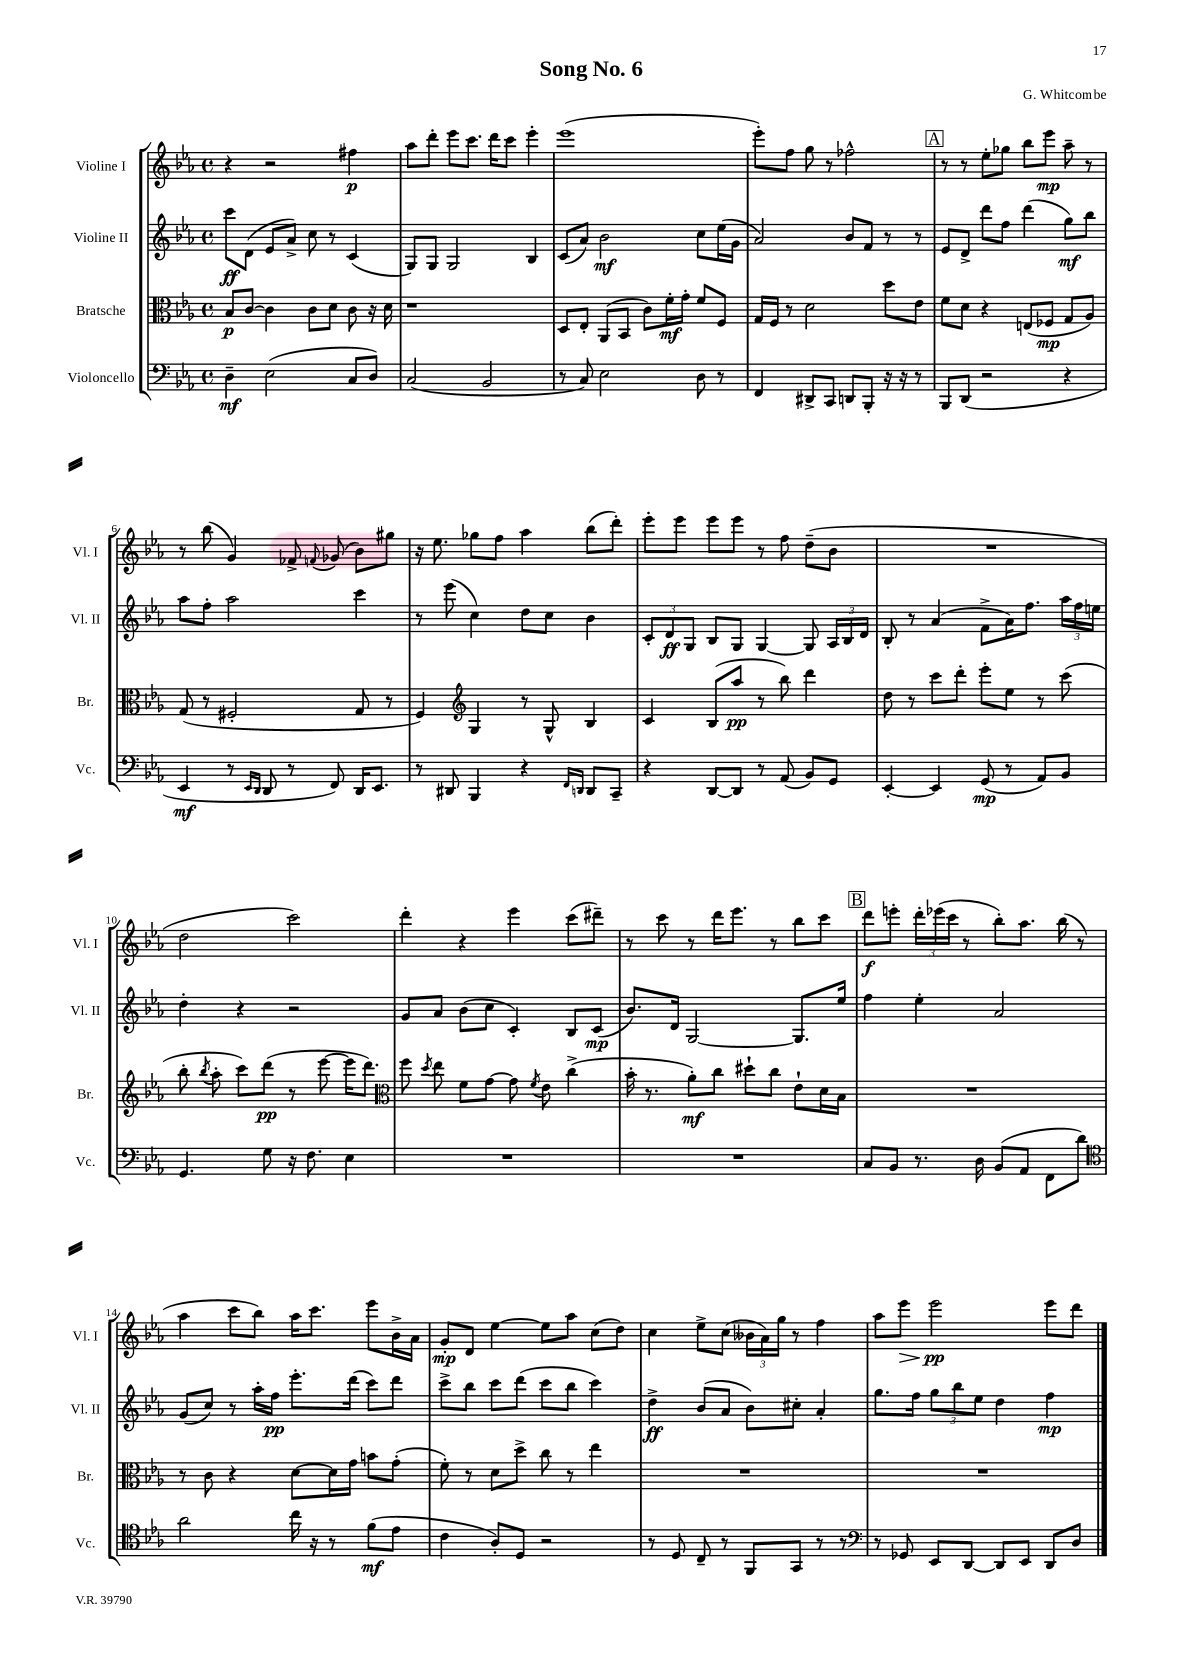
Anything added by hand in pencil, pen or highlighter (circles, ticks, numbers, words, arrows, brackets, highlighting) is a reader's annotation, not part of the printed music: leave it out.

**kern	**kern	**kern	**kern
*staff4	*staff3	*staff2	*staff1
*clefF4	*clefC3	*clefG2	*clefG2
*k[b-e-a-]	*k[b-e-a-]	*k[b-e-a-]	*k[b-e-a-]
*M4/4	*M4/4	*M4/4	*M4/4
*met(c)	*met(c)	*met(c)	*met(c)
4D~	8B-	8ccc	4r
.	[8c	(8d	.
(2E-	4c]	8e-	2r
.	.	8a-^)	.
.	8c	8cc	.
.	8d	8r	.
8C	8c	(4c	4ff#
8D)	16r	.	.
.	16d	.	.
=	=	=	=
(2C	1r	8G)	8aa-
.	.	8G	8ddd'
.	.	2G	8eee-
.	.	.	8.ccc
2BB-	.	.	.
.	.	.	16ddd
.	.	.	8ccc
.	.	4B-	4eee-'
=	=	=	=
8r	8D	(8c	(1eee-
8C)	8E-'	8a-)	.
2E-	(8AA-	2b-	.
.	8BB-	.	.
.	8c)	.	.
.	16f'	.	.
.	16g'	.	.
8D	8f	8cc	.
8r	8F	(16ee-	.
.	.	16g	.
=	=	=	=
4FF	16G	2a-)	8eee-')
.	16F	.	.
.	8r	.	8ff
8DD#^	2d	.	8gg
8CC	.	.	8r
8DD	.	8b-	2ff-^^
8BBB-'	.	8f	.
16r	8dd	8r	.
16r	.	.	.
8r	8e-	8r	.
=	=	=	=
8BBB-	8f	8e-	8r
(8DD	8d	8d^	8r
2r	4r	8ddd	8ee-'
.	.	8ff	8gg-
.	(8E	(4ddd	8bb-
.	8F-	.	8eee-
4r	8G	8gg)	8aa-~
.	8A-)	8bb-	8r
=	=	=	=
4EE-	(8G	8aa-	8r
.	8r	8ff'	(8bb-
8r	2F#'	2aa-	4g)
16qqEE-	.	.	.
16qqDD	.	.	.
8DD	.	.	.
8r	.	.	8f-^
.	.	.	8qqf
8FF)	.	.	(8g-
16DD	8G	4ccc	8b-)
8.EE-	.	.	.
.	8r	.	8gg#
=	=	=	=
8r	4F)	8r	16r
.	.	.	8.ee-
8DD#	.	(8eee-	.
*	*clefG2	*	*
4BBB-	4G	4cc)	8gg-
.	.	.	8ff
4r	8r	8dd	4aa-
.	8G^^	8cc	.
16qqFF	.	.	.
16qqDD	.	.	.
8DD	4B-	4b-	(8bb-
8CC~	.	.	8ddd')
=	=	=	=
4r	4c	12c'	8eee-'
.	.	12d	.
.	.	.	8eee-
.	.	12G	.
[8DD	(8B-	8B-	8eee-
8DD]	8aa-	8G	8eee-
8r	8r	[4G	8r
(8AA-	8bb-)	.	8ff
8BB-)	4ddd	8G]	(8dd~
8GG	.	24A-	8b-
.	.	24B-	.
.	.	24d	.
=	=	=	=
[4EE-'	8dd	8B-'	1r
.	8r	8r	.
4EE-]	8ccc	(4a-	.
.	8ddd'	.	.
(8GG	8eee-'	8f^	.
8r	8ee-	16a-)	.
.	.	8.ff	.
8AA-)	8r	.	.
8BB-	(8ccc	24aa-	.
.	.	24ff	.
.	.	24ee	.
=	=	=	=
4.GG	8bb-'	4dd'	2dd
.	8qbb-	.	.
.	8aa-'	.	.
.	8ccc)	4r	.
8G	(8ddd	.	.
16r	8r	2r	2ccc)
8.F	.	.	.
.	[8eee-	.	.
4E-	16eee-]	.	.
.	8.ddd)	.	.
=	=	=	=
*	*clefC3	*	*
1r	8ff	8g	4ddd'
.	8qdd	.	.
.	8ee-	8a-	.
.	8f	(8b-	4r
.	[8g	8cc	.
.	8g]	4c')	4eee-
.	8qf	.	.
.	8e-	.	.
.	(4cc^	8B-	(8ccc
.	.	(8c	8ddd#~)
=	=	=	=
1r	16b-'	8.b-)	8r
.	8.r	.	.
.	.	.	8ccc
.	.	16d	.
.	8a-')	[2G	8r
.	8cc	.	16ddd
.	.	.	8.eee-
.	8dd#`	.	.
.	8cc	.	8r
.	8e-`	8.G]	8bb-
.	16d	.	8ccc
.	16B-	16ee-	.
=	=	=	=
8C	1r	4ff	8ddd
8BB-	.	.	8eee'
8.r	.	4ee-'	24ddd'
.	.	.	(24eee-
.	.	.	24ccc
.	.	.	8r
16D	.	.	.
(8BB-	.	2a-	8bb-')
8AA-	.	.	8.aa-
8FF	.	.	.
.	.	.	(16bb-
8d)	.	.	8r
=	=	=	=
*clefC4	*	*	*
2a-	8r	(8g	4aa-
.	8c	8cc)	.
.	4r	8r	8ccc
.	.	16aa-'	8bb-)
.	.	16ff	.
16cc	[8d	8.eee-'	16aa-
16r	.	.	8.ccc
8r	16d]	.	.
.	16g	(16ddd	.
(8f	8b	8ccc)	8eee-
8e-	(8g'	8ddd	16b-^
.	.	.	16a-
=	=	=	=
4c	8f')	8ccc^	8g'
.	8r	8bb-	8d
8A-')	8d	8ccc	[4ee-
8D	8dd^	(8ddd	.
2r	8cc	8ccc	8ee-]
.	8r	8bb-	8aa-
.	4ee-	4ccc)	(8cc
.	.	.	8dd)
=	=	=	=
8r	1r	4dd^	4cc
8D	.	.	.
8C~	.	(8b-	8ee-^
8r	.	8a-	(8cc
8FF	.	8b-)	24b--
.	.	.	24a-)
.	.	.	24gg
8GG	.	8cc#'	8r
8r	.	4a-'	4ff
8r	.	.	.
=	=	=	=
*clefF4	*	*	*
8r	1r	8.gg	8aa-
8GG-	.	.	8eee-
.	.	16ff	.
8EE-	.	12gg	2eee-
.	.	12bb-	.
[8DD	.	.	.
.	.	12ee-	.
8DD]	.	4dd	.
8EE-	.	.	.
8DD	.	4ff	8eee-
8D	.	.	8ddd
==	==	==	==
*-	*-	*-	*-
